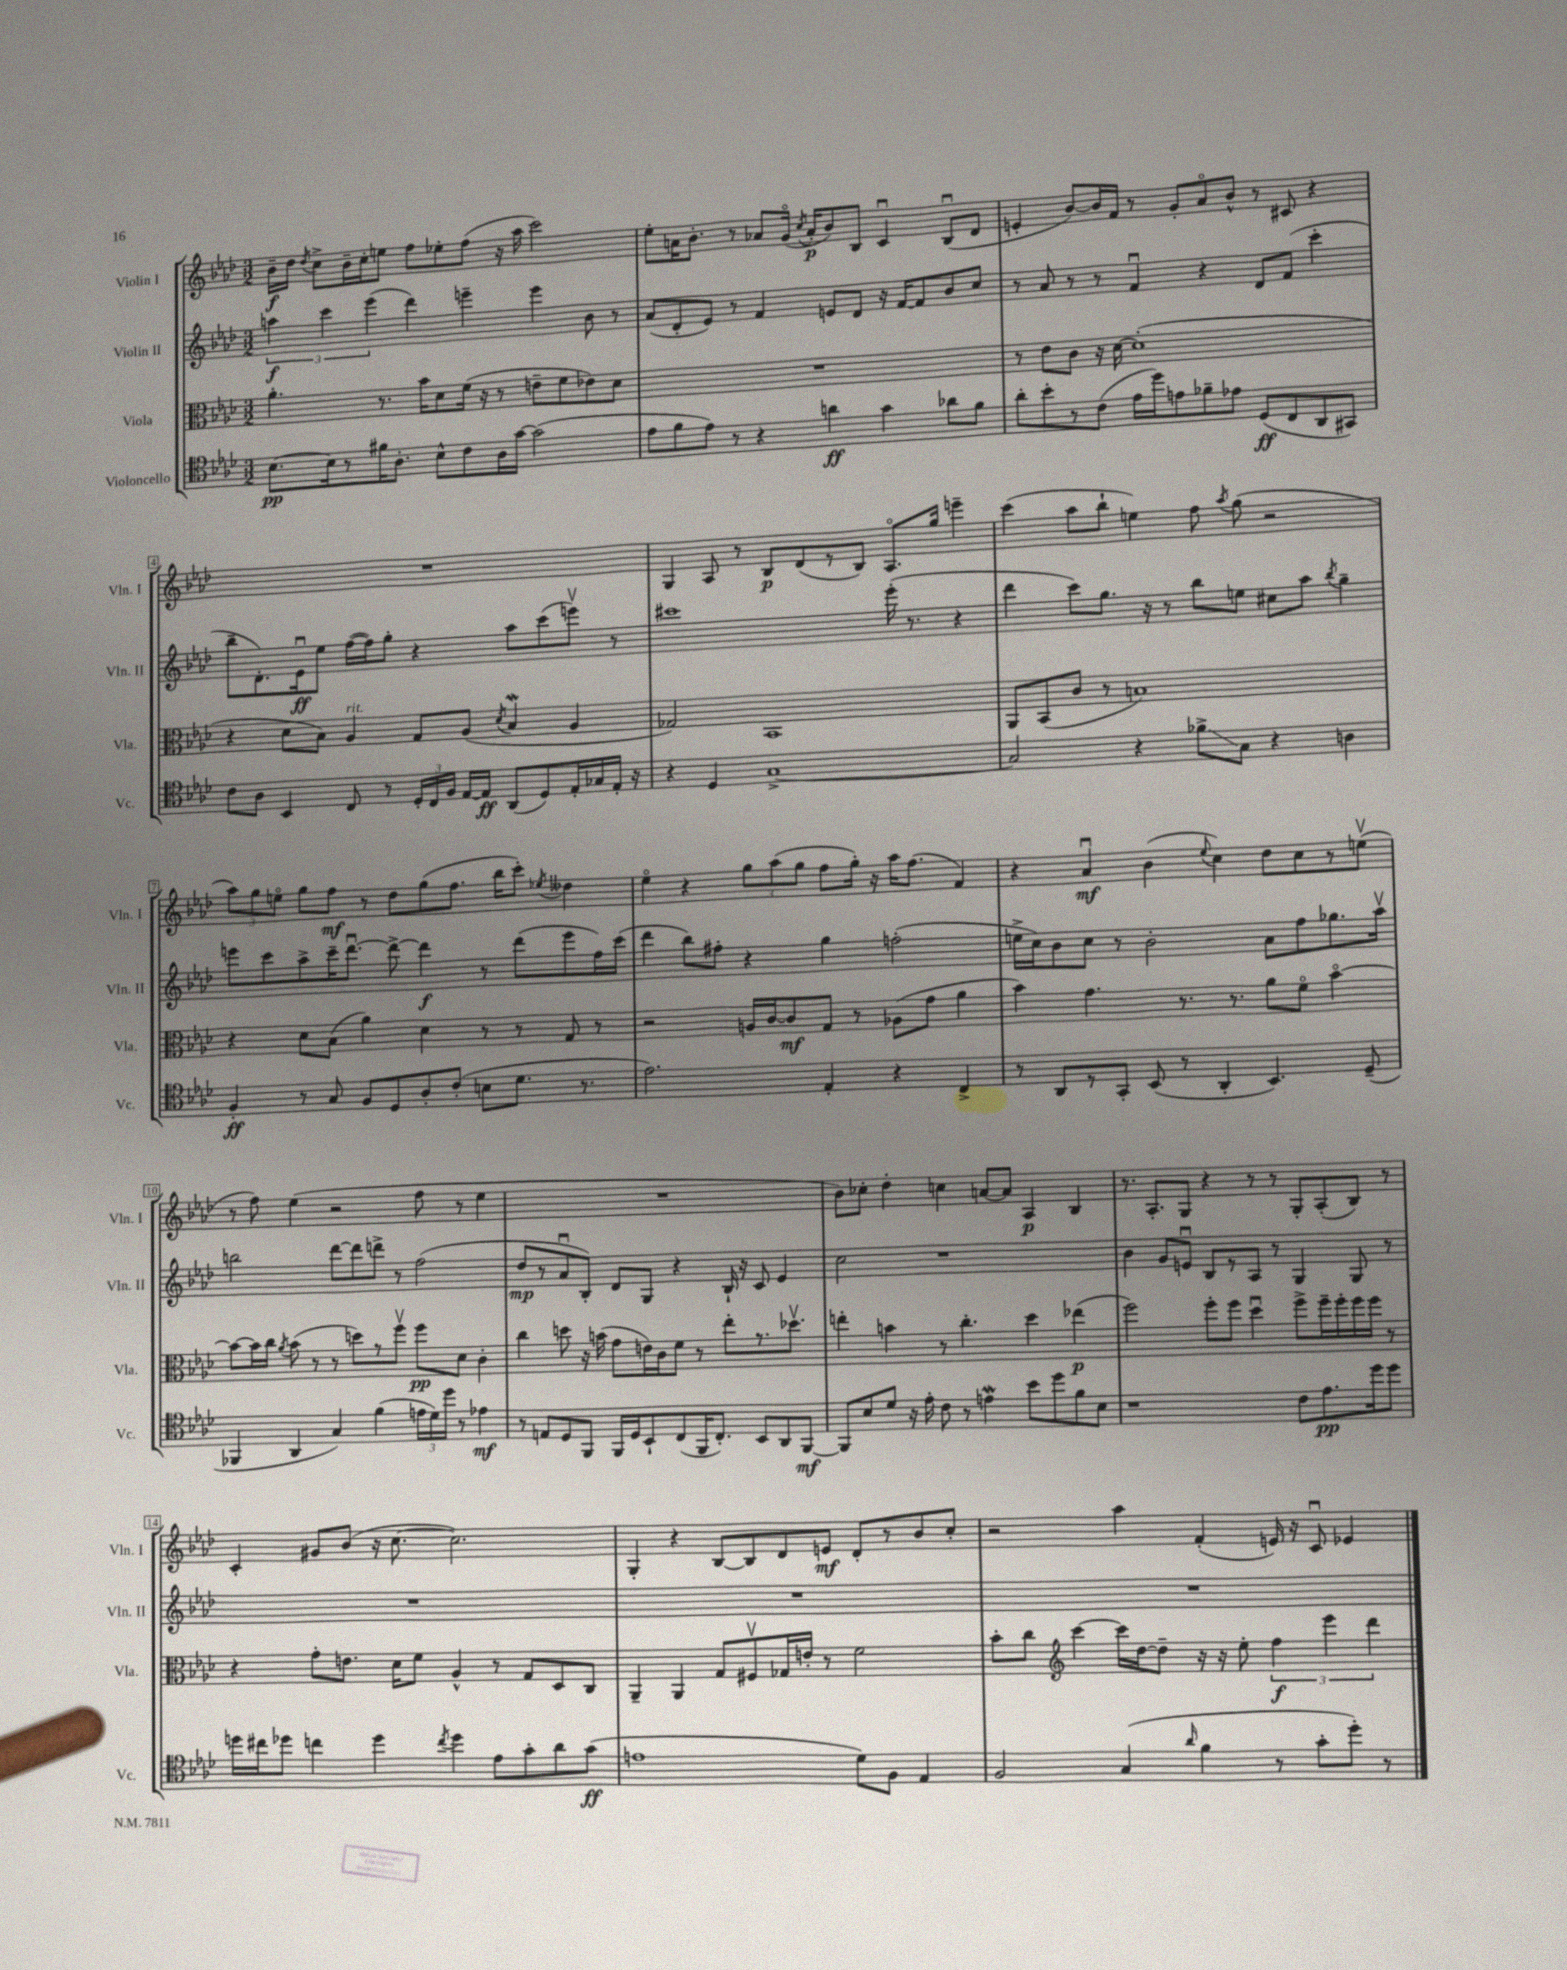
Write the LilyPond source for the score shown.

<<
\new StaffGroup <<
\new Staff = "s0" \with { instrumentName = "Violin I" shortInstrumentName = "Vln. I" } {
    \clef treble \key aes \major \numericTimeSignature \time 3/2
    \autoBeamOff bes'16[--\f des''16] \acciaccatura { des''8 } c''8[-> bes'16-- c''16-. e''8] f''8[ ees''8-. f''8]( r16 aes''16 c'''2) |
    ees''8[-. a'16 bes'8.]-. r8 aes'8[ g'16]\flageolet( \acciaccatura { c''8 } aes'16[-.\p bes'8) bes8] c'4\downbow bes8[\downbow( des'8] |
    e'4-. bes'8[~) bes'16 f'16] r8 g'8[-. aes'8\flageolet bes'8]-^ r8 cis'8 r4 |
    R1. |
    g4 aes8 r8 bes8[\p des'8( r8 bes8]) aes8.[\flageolet g''16] e'''4-- |
    c'''4( aes''8[ bes''8]-! e''4) f''8 \acciaccatura { aes''8 } g''8( r2 |
    \tuplet 3/2 { aes''8[) g''8 e''8]\flageolet } g''8[ f''8]\mf r8 des''8[ g''8( f''8.] bes''16[ c'''8]-.) \acciaccatura { ees''8 } deses''4 |
    ees''4\flageolet r4 \tuplet 3/2 { g''8[ aes''8( g''8] } f''8[ g''16]-.) r16 aes''16[ f''8.]( f'4) |
    r4 aes'4\downbow\mf bes'4( \appoggiatura { ees''8 } c''4) des''8[ c''8 r8 e''8]\upbow( |
    r8 f''8) ees''4( r2 f''8 r8 ees''4 |
    R1. |
    bes'8[) ces''8]-. des''4-. c''4 a'8[~ a'8] aes4\p bes4 |
    r8. aes8.[-. g8] r4 r8 r8 g8[-. aes8-.( bes8]) r8 |
    c'4-. gis'8[ bes'8]( r16 c''8.~ c''2.) |
    g4-. r4 bes8[~ bes8 des'8 e'8]\mf des'8[-. r8 bes'8 c''8]-. |
    r2 aes''4 f'4-.( e'16) r16 c'8\downbow ees'4 \bar "|." |
}
\new Staff = "s1" \with { instrumentName = "Violin II" shortInstrumentName = "Vln. II" } {
    \clef treble \key aes \major \numericTimeSignature \time 3/2
    \autoBeamOff \tuplet 3/2 { a''4\f c'''4 ees'''4( } des'''4) e'''4-- e'''4 bes'8 r8 |
    aes'8[( des'8-. ees'8]) r8 f'4 e'8[ des'8] r16 f'16[~ f'8 bes'8 c''8] |
    r8 aes'8 r8 r8 f'4\downbow r4 des'8[ f'8]( c'''4-. |
    bes''8[-- des'8.-.) ees'16\downbow\ff ees''8] f''16[~( f''16) g''8]-. r4 aes''8[ c'''8( e'''8]\upbow) r8 |
    cis'''1 ees'''16-.( r8. r4 |
    des'''4 c'''8[) g''8.] r16 r8 bes''8[ e''8] cis''8[ aes''8] \acciaccatura { bes''8 } g''4-- |
    e'''8[ c'''8 aes''8-> c'''16-- des'''8.]~\downbow des'''8~-> des'''4\f r8 des'''8[( e'''8 f''16) c'''16]( |
    des'''4 bes''8[) fis''8]-. r4 g''4 f''2-.( |
    e''16[-> c''16) bes'8 c''8] r8 bes'2-. aes'8[ f''8 ges''8. aes''16]\upbow |
    b''2 des'''8[~ des'''8 d'''8]-> r8 f''2( |
    des''8[\mp r8 aes'8\downbow bes8]-.) des'8[ g8] r4 bes16-! r16 c'8 ees'4 |
    c''2 r1 |
    bes'4 g'8[ e'8]\downbow bes8[ r8 aes8] r8 g4 g8 r8 |
    R1. |
    R1. |
    R1. \bar "|." |
}
\new Staff = "s2" \with { instrumentName = "Viola" shortInstrumentName = "Vla." } {
    \clef alto \key aes \major \numericTimeSignature \time 3/2
    \autoBeamOff aes'4.-. r8. bes'16[ des'8 f'16]( r16 r8 e'8[-- f'8 ees'8) des'8] |
    R1. |
    r8 ees'8[ c'8] r16 des'16~ des'1-.( |
    r4 des'8[ bes8]) aes4^\markup { \italic "rit." } g8[ aes8]( \acciaccatura { des'8 } bes4\mordent aes4 |
    ges2) bes,1 |
    aes,8[ bes,8( c'8] r8 b1) |
    r4 des'8[ bes8]( aes'4) des'4 r8 r8 g8 r8 |
    r2 a16[ c'16~ c'8\mf g8] r8 aes8[( g'8] aes'4 |
    bes'4) g'4. r8. r8. aes'8[ f'8]\flageolet bes'4~\flageolet |
    bes'8[~ bes'16 c''16] \acciaccatura { aes'8 } bes'8( r8 r8 d''8[) r8 f''8]\upbow f''8[\pp des'8] c'4-. |
    c''4 d''8 r16 b'16( g'8[ e'16) c'16 f'8] r8 ees''8[-. r8. des''8.]\upbow |
    e''4-. b'4 r8 c''4.-. des''4 ees''4\p( |
    f''2) f''8[-. f''8] des''4\downbow f''8[-> f''16-- f''16-. f''16 f''16] r8 |
    r4 g'8[-. e'8.] des'16[ f'8] aes4-^ r8 g8[ des8 c8] |
    aes,4-- aes,4 g8[ fis8\upbow ges16 e'16]-. r8 f'2 |
    bes'8[-. c''8] \clef treble c'''4~ c'''16[ des''16~ des''8]-- r16 r16 ees''8-. \tuplet 3/2 { f''4\f ees'''4 des'''4 } \bar "|." |
}
\new Staff = "s3" \with { instrumentName = "Violoncello" shortInstrumentName = "Vc." } {
    \clef tenor \key aes \major \numericTimeSignature \time 3/2
    \autoBeamOff bes8.[~\pp bes16 r8 fis'16 aes8.]-. bes8[-^ c'8 aes16 g'16]~ g'2( |
    ees'8[ f'8 ees'8]) r8 r4 a'4\ff g'4 aes'8[ f'8] |
    aes'8[-. bes'8-. r8 c'8]( ees'16[ des''16) e'8 fes'8-- ees'8] des8[\ff( c8 aes,8 gis,8]) |
    c'8[ aes8] bes,4 c8 r8 \tuplet 3/2 { des16[-. c16 f16] } ees16[~ ees16]\ff aes,8[( des8) ees16-. ges16 ees16]-. r16 |
    r4 des4 g1~-> |
    g2 r4 fes'8[->\glissando g8] r4 a4 |
    f4-.\ff r8 g8 f8[ des8 aes8-. c'8]-.( b8[ des'8.] r8. |
    ees'2.) ees4-. r4 c4-> |
    r8 aes,8[ r8 g,8]-. bes,8( r8 aes,4-. bes,4.) des8--( |
    fes,4 aes,4 g4) f'4( \tuplet 3/2 { e'16[ des'16) des''16] } r8 ees'4\mf |
    r8 e8[ des8 f,8] f,16[ des16 bes,8-! c8( f,16 c8.]-.) bes,8[ aes,8 f,8]~\mf |
    f,8[ bes8 des'8] r16 ees'16-. c'8 r8 e'4\mordent bes'8[ des''8 f'8 bes8] |
    r1 c'8[ ees'8.\pp des''16 des''8] |
    d''16[ cis''16 des''8] c''4 des''4 \acciaccatura { c''8 } des''4 ees'8[ g'8-. aes'8 g'8]\ff( |
    e'1 des'8[) f8] ees4 |
    f2 g4( \grace { aes'16 } f'4 r8 g'8[-. des''8]-.) r8 \bar "|." |
}
>>
>>
\layout { \context { \Score \override BarNumber.stencil = #(make-stencil-boxer 0.1 0.3 ly:text-interface::print) } }
